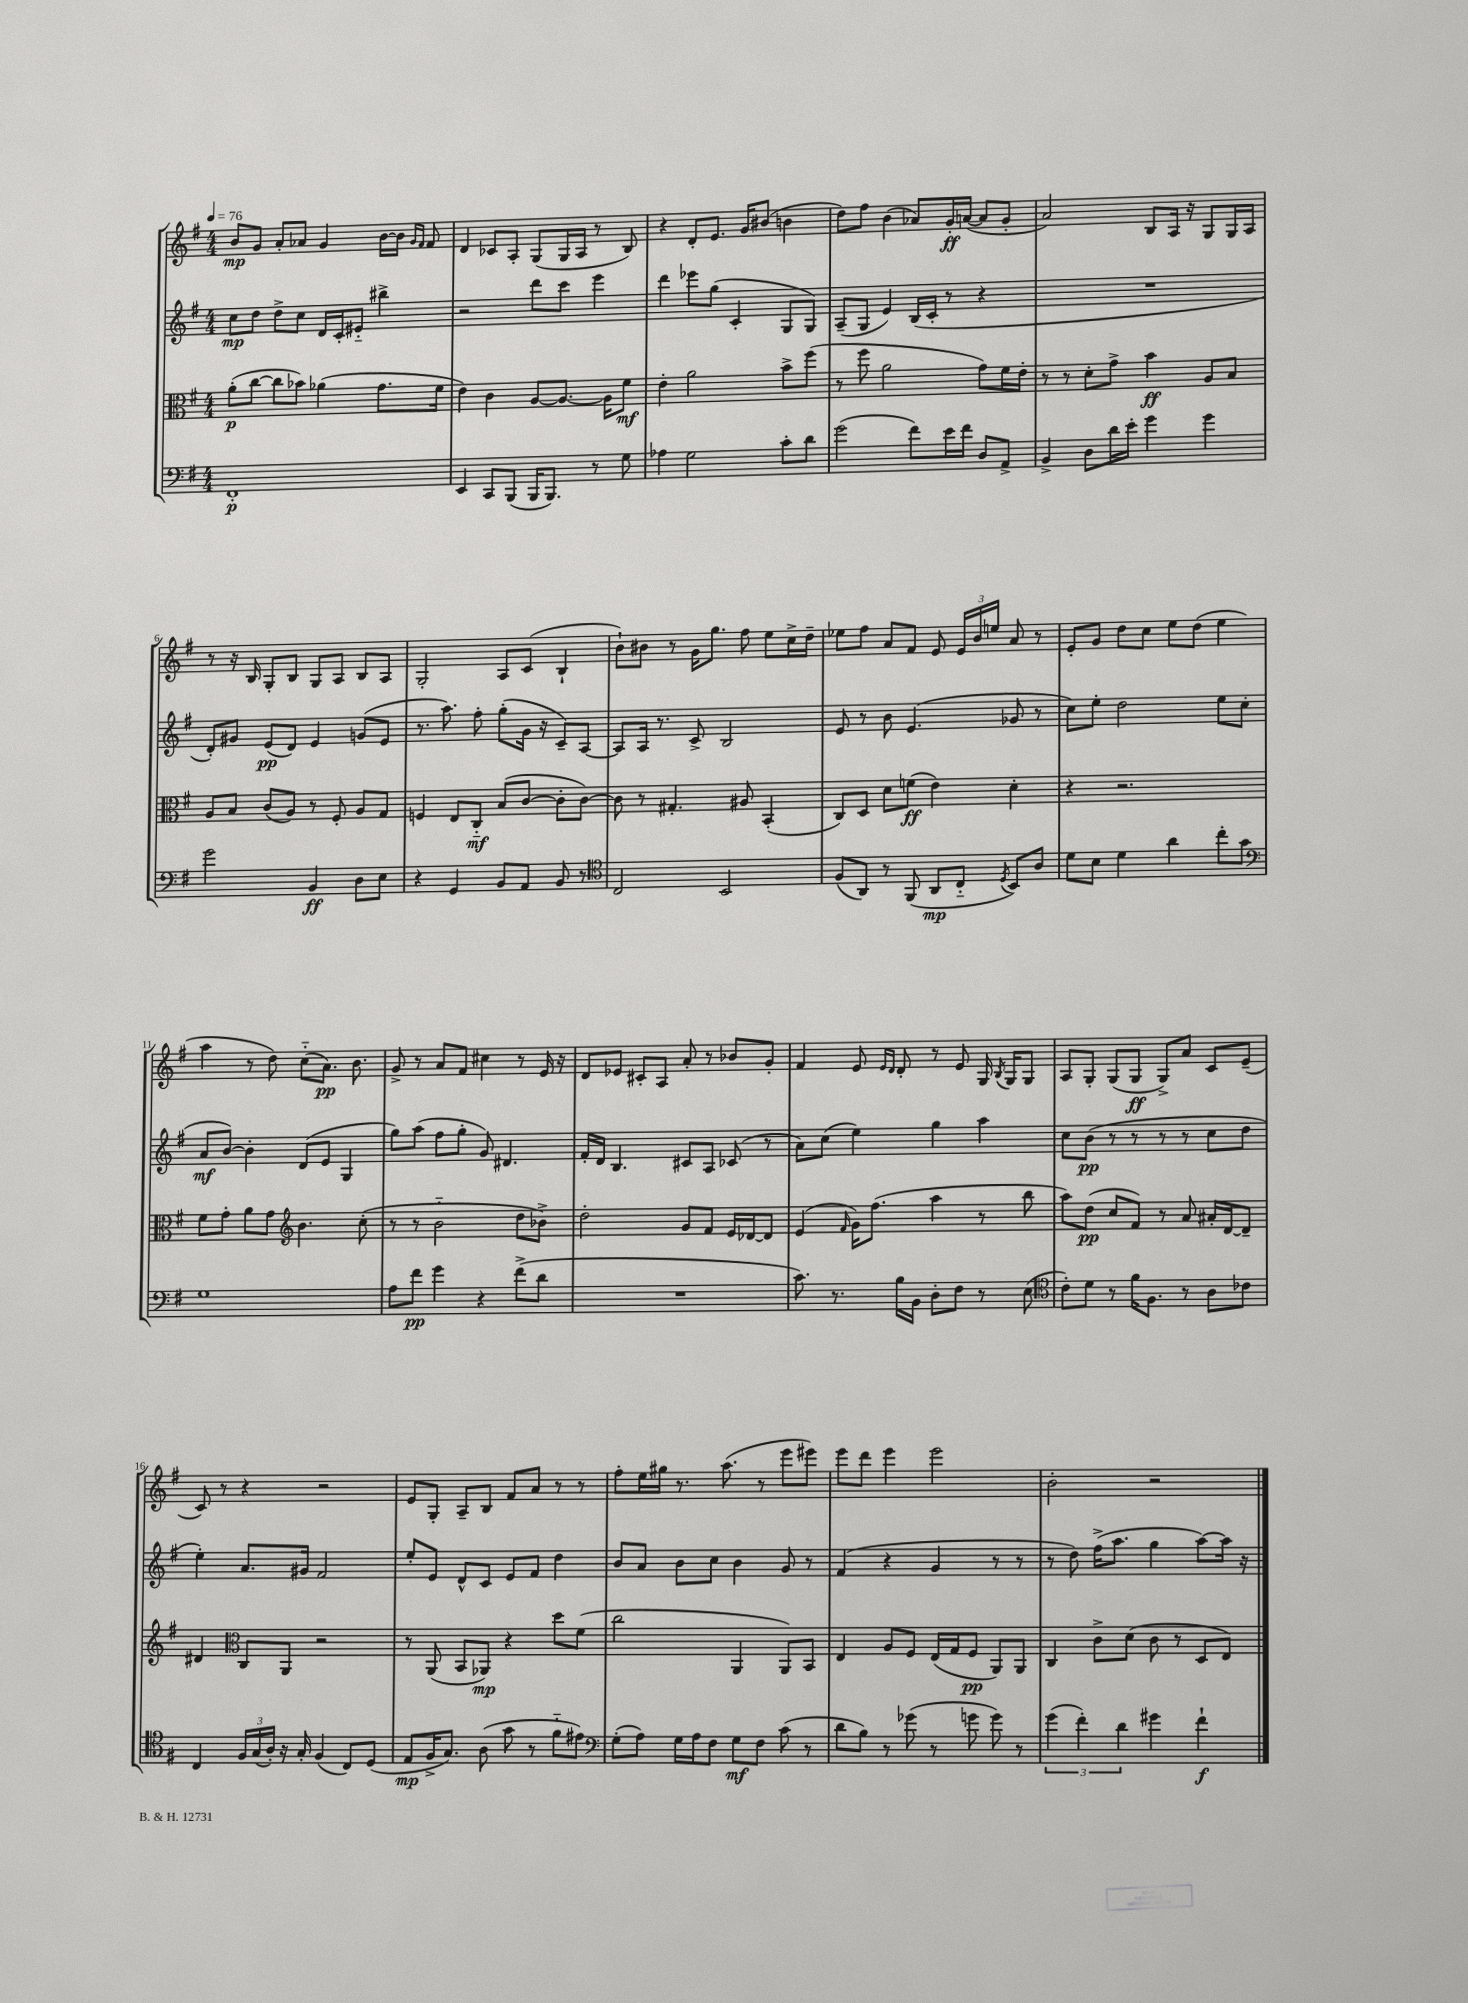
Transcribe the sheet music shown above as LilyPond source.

<<
\new StaffGroup <<
\new Staff = "s0" {
    \clef treble \key g \major \numericTimeSignature \time 4/4 \tempo 4 = 76
    \autoBeamOff b'8[\mp g'8] a'8[-. aes'8] g'4 b'16[~ b'16] \grace { g'16[ fis'16] } fis'8 |
    d'4 ces'8[ a8]-. g8[( g16 a16] r8 b8) |
    r4 d'8[-. e'8.] g'16[ bis'8]( b'4 |
    d''8[) fis''8] b'4( aes'8[) g'16-.\ff a'16]~( a'8[ g'8]-. |
    a'2) b8[ a16] r16 g8[ g16 a16] |
    r8 r16 b16 g8[-. b8] g8[ a8] b8[ a8] |
    g2-. a8[ c'8]( b4-! |
    b'8[-!) bis'8] r8 g'16[ g''8.] fis''8 e''8[ c''16-> d''16]-- |
    ees''8[ fis''8] a'8[ fis'8] e'8 \tuplet 3/2 { e'16[ b'16 e''16] } a'8 r8 |
    e'8[-. g'8] d''8[ c''8] e''8[ d''8]( e''4 |
    a''4 r8 d''8) c''8[-_( a'8.]\pp) b'8. |
    g'8-> r8 a'8[ fis'8] cis''4 r8 e'16 r16 |
    d'8[ ees'8] cis'8[-. a8] a'8-. r8 bes'8[ g'8]-. |
    fis'4 e'8 \grace { e'16[ d'16] } d'8-. r8 e'8 g16 \acciaccatura { b8 } g16[ g8] |
    a8[ g8]-. g8[( g8]\ff g8[->) a'8] c'8[ e'8]--( |
    c'8) r8 r4 r2 |
    e'8[ g8]-. a8[-- b8] fis'8[ a'8] r8 r8 |
    fis''8[-. e''16 gis''16] r8. a''8.( r8 e'''8[ eis'''8]) |
    e'''8[ d'''8] e'''4 e'''2 |
    b'2-. r2 \bar "|." |
}
\new Staff = "s1" {
    \clef treble \key g \major \numericTimeSignature \time 4/4
    \autoBeamOff c''8[\mp d''8] d''8[-> c''8] d'16[ c'16-. eis'8]-_ bis''4-> |
    r2 d'''8[ c'''8] e'''4 |
    d'''4 ees'''8[ g''8]( c'4-. g8[ g8]) |
    a8[--( g8] e'4) b16[( c'16]-. r8 r4 |
    R1 |
    d'8[-.) gis'8] e'8[\pp( d'8]) e'4 g'8[( e'8] |
    r8. a''8.) fis''8-. g''8[-.( g'16] r16 c'8[--) a8]~ |
    a8[ a16] r8. c'8-> b2 |
    e'8 r8 b'8 e'4.( ges'8 r8 |
    c''8[) e''8]-. d''2 e''8[ c''8]( |
    a'8[\mf b'8]~) b'4-. d'8[( e'8] g4 |
    g''8[) a''8]( fis''8[ g''8]-. g'8) dis'4. |
    fis'16[-. d'16] b4. cis'8[ a8] ces'8( r8 |
    a'8[) c''8]( e''4) g''4 a''4 |
    c''8[ b'8]\pp( r8 r8 r8 r8 c''8[ d''8] |
    e''4-.) a'8.[ gis'16] fis'2 |
    e''8[-. e'8] d'8[-^ c'8] e'8[ fis'8] d''4 |
    b'8[ a'8] b'8[ c''8] b'4 g'8 r8 |
    fis'4( r4 g'4 r8 r8 |
    r8 d''8) fis''16[->( a''8.] g''4 a''8[~) a''16] r16 \bar "|." |
}
\new Staff = "s2" {
    \clef alto \key g \major \numericTimeSignature \time 4/4
    \autoBeamOff a'8[-.\p( c''8]~ c''8[ bes'8]) aes'4( g'8.[ fis'16] |
    e'4) c'4 a8[~ a8.]~ a16[ fis'8]\mf |
    e'4-. a'2 b'8[-> fis''8]( |
    r8 fis''8 a'2 g'8[) fis'16 e'16]-. |
    r8 r8 d'8[-. g'8]-> b'4\ff a8[ b8] |
    a8[ b8] c'8[( a8]) r8 fis8-. a8[ g8] |
    f4 e8[ c8]-_\mf b8[( c'8]~ c'8[-. c'8]~) |
    c'8 r8 gis4.-. ais8 b,4-.( |
    c8[) d8] d'8[ f'8]\ff( e'4) d'4-. |
    r4 r2. |
    fis'8[ g'8]-. a'8[ g'8] \clef treble b'4. c''8-.( |
    r8 r8 b'2-_ d''8[ bes'8]->) |
    d''2-. g'8[ fis'8] e'16[ des'16~ des'8] |
    e'4( \grace { fis'16 } g'16[) fis''8.]( a''4 r8 b''8 |
    a''8[) d''8]\pp( c''8[ fis'8]) r8 a'8 ais'16[-. d'16~ d'8]-- |
    dis'4 \clef alto c8[ a,8] r2 |
    r8 a,8( b,8[ aes,8]\mp) r4 d''8[ fis'8]( |
    c''2 a,4 a,8[) b,8] |
    e4 a8[ fis8] e16[( g16 fis8]\pp a,8[) a,8] |
    c4 c'8[-> d'8]( c'8 r8 d8[ e8]) \bar "|." |
}
\new Staff = "s3" {
    \clef bass \key g \major \numericTimeSignature \time 4/4
    \autoBeamOff fis,1-.\p |
    e,4 c,8[ b,,8]( b,,16[ b,,8.]) r8 g8 |
    aes4 g2 c'8[-. d'8] |
    g'2( fis'8[) e'16 fis'16] d8[ a,8]-> |
    b,4-> d8[ d'16 e'16]-. g'4 g'4 |
    g'2 b,4\ff d8[ e8] |
    r4 g,4 b,8[ a,8] b,8 r8 |
    \clef tenor c2 b,2 |
    fis8[( a,8]) r8 fis,8( a,8[\mp c8]-_ \acciaccatura { d8 } b,8[) a8] |
    d'8[ b8] d'4 a'4 c''8[-. g'8] |
    \clef bass g1 |
    a8[ fis'8]\pp g'4 r4 fis'8[->( d'8] |
    R1 |
    c'8.) r8. b16[ b,16] d8[-. fis8] r8 e8( |
    \clef tenor c'8[-.) d'8] r8 fis'16[ fis8.] r8 a8[ ces'8] |
    c4 \tuplet 3/2 { fis16[ g16( a16]-.) } r16 g16-. fis4( c8[) d8]( |
    e8[\mp fis16-> g8.]) a8( g'8 r8 fis'8[-_ eis'8]) |
    \clef bass g8[-.( a8]) g16[ a16 fis8] g8[\mf fis8] c'8( r8 |
    d'8[ b8]) r8 ges'8( r8 g'8 g'8) r8 |
    \tuplet 3/2 { g'4( fis'4-.) d'4 } gis'4 fis'4-!\f \bar "|." |
}
>>
>>
